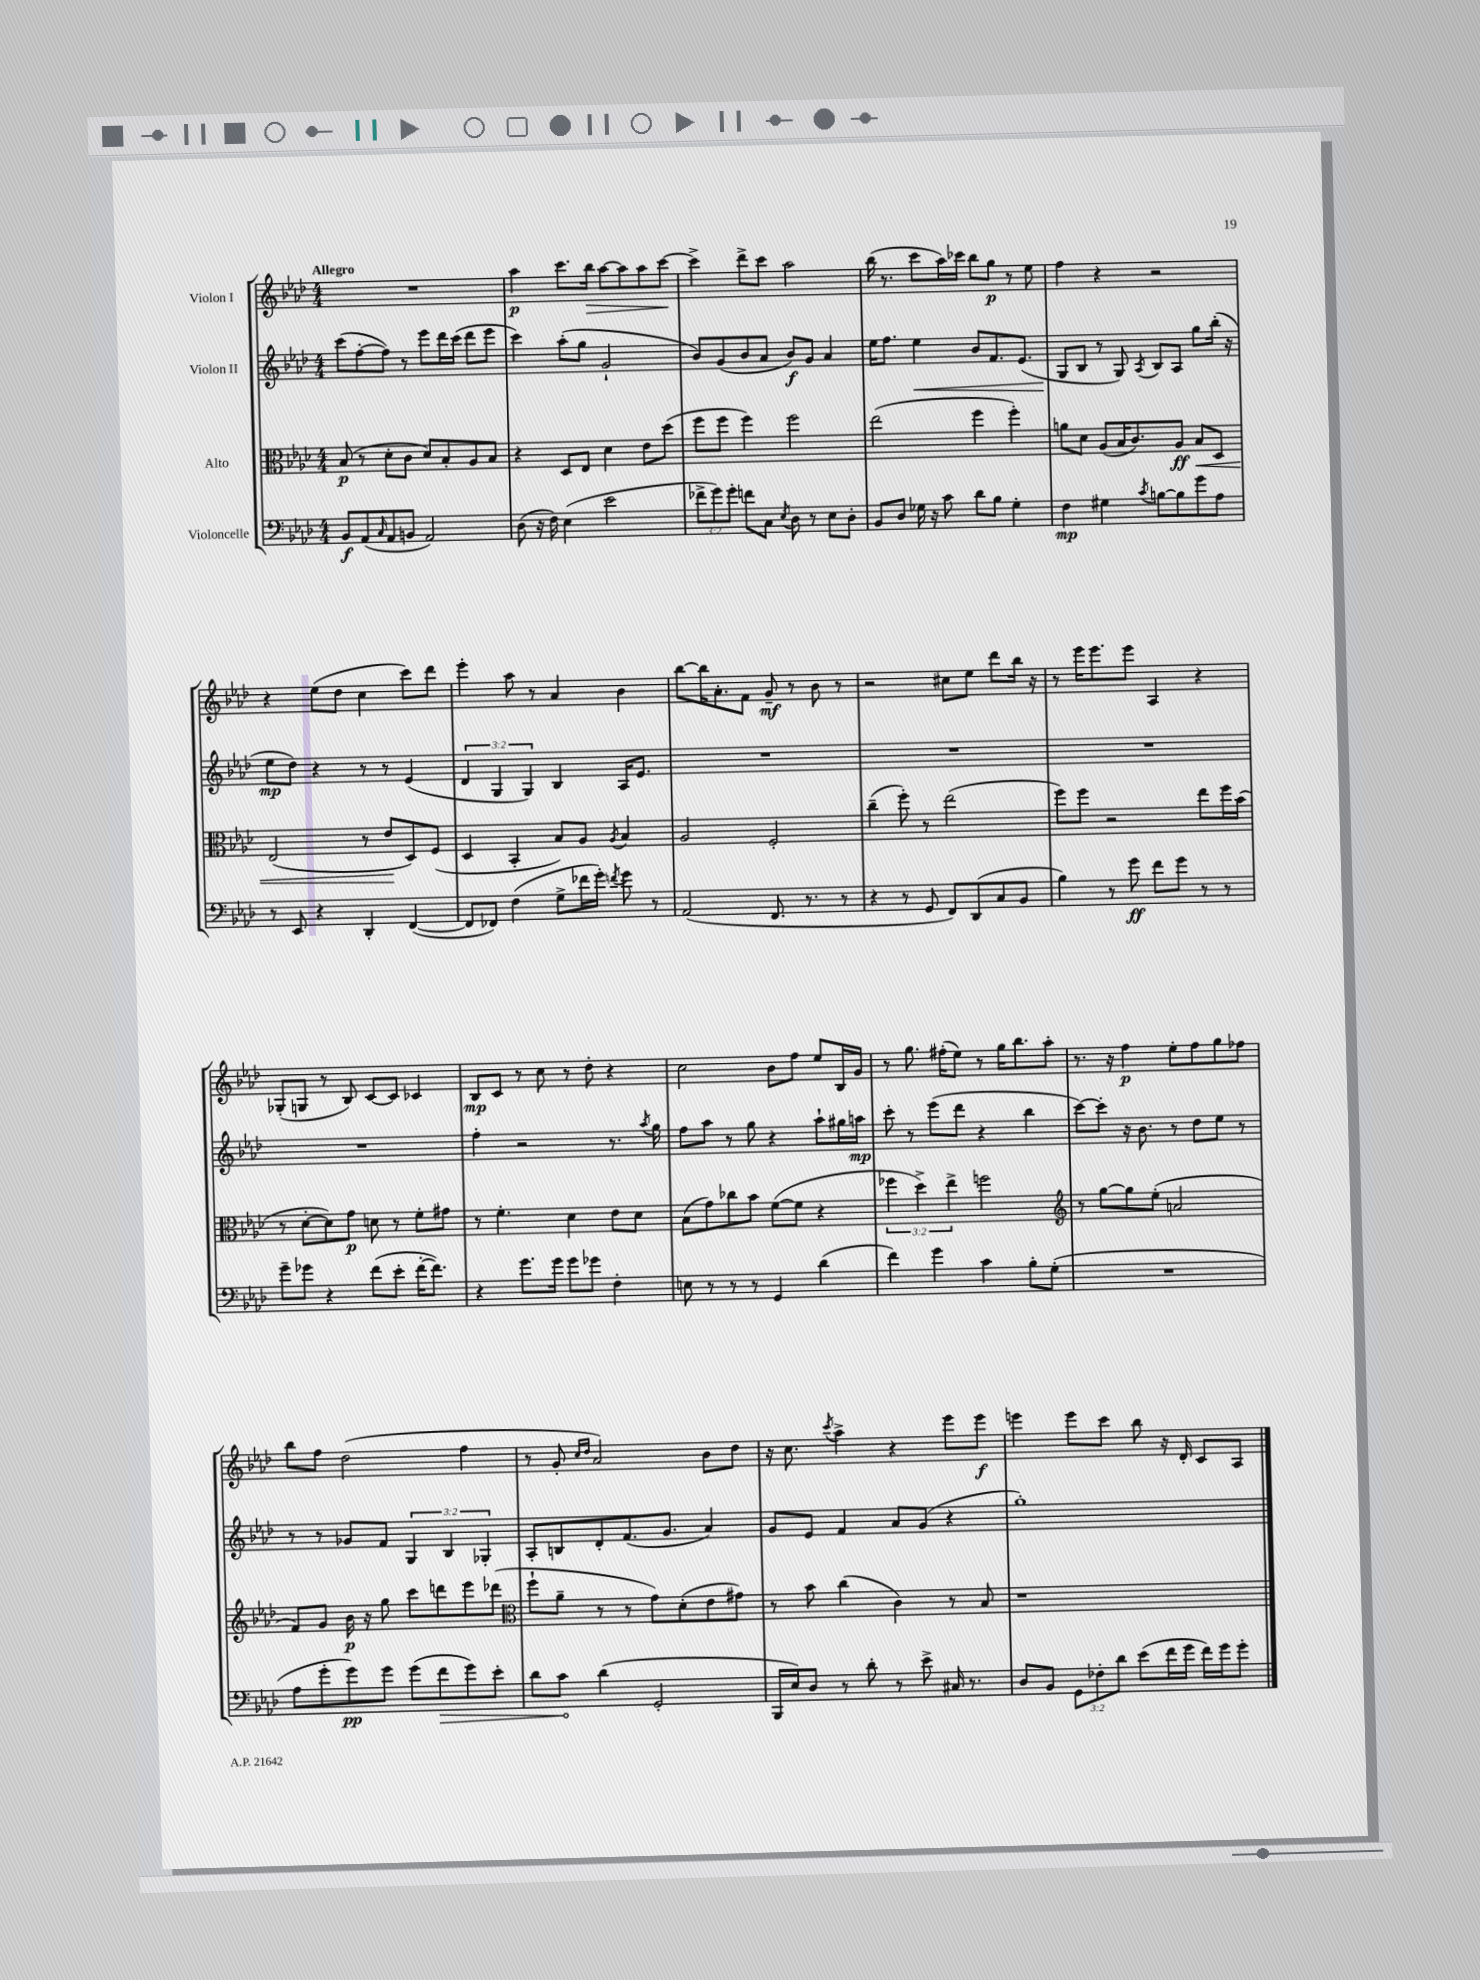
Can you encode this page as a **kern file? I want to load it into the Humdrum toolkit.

**kern	**kern	**kern	**kern
*staff4	*staff3	*staff2	*staff1
*clefF4	*clefC3	*clefG2	*clefG2
*k[b-e-a-d-]	*k[b-e-a-d-]	*k[b-e-a-d-]	*k[b-e-a-d-]
*M4/4	*M4/4	*M4/4	*M4/4
8BB-/L	(8B-/	(8ccc\L	1r
(8AA-/	8r	[8ff'\	.
16qqC/	.	.	.
8AA-/	8d-'\L	8ff\]J)	.
8BB/J	8c\J	8r	.
2AA-/)	8d-/L)	8eee-\L	.
.	8B-'/	16ddd-\L	.
.	.	(16ccc\JJ	.
.	8A-/	8ddd-\L	.
.	8B-/J	8eee-\J	.
=	=	=	=
(8D-\	4r	4ccc\)	4aa-\
16r	.	.	.
16F\)	.	.	.
(4E-\	8D-/L	(8aa-'\L	8.ccc\L
.	8E-/J	8gg\J	.
.	.	.	16bb-\Jk
2e-\	4d-\	2g`/	[8aa-\L
.	.	.	8aa-\]
.	8e-\L	.	8aa-\
.	(8dd-\J	.	[8ccc\J
=	=	=	=
12f-^\L	8ff\L	8b-/L)	4ccc^\]
12g\)	.	.	.
.	8ff\J	(8g/	.
12g'\J	.	.	.
8f\L	4ff\)	8b-/	8ddd-^\L
8C\J	.	8a-/J	8ccc\J
8qE-/	.	.	.
8D-\	2ff\	8b-/L)	2aa-\
8r	.	8g/J	.
8E-\L	.	4a-/	.
8D-'\J	.	.	.
=	=	=	=
8BB-/L	(2ee-\	16ee-\LK	(16bb-\
.	.	8.ff\J	8.r
8D-/J	.	.	.
16G-\	.	4ee-\	8ccc\L
16r	.	.	.
8c\	.	.	16aa-\L)
.	.	.	16ccc-\JJ
8d-\L	4ff\	8b-/L	8bb-\L
8B-\J	.	8.f/	8gg\J
4G-'\	4ff'\)	.	8r
.	.	(8.e-/J	.
.	.	.	8ee-\
=	=	=	=
4F\	8a\L	8G/L	4ff\
.	8d-\J	8B-/J	.
4G#\	(8A-/L	8r	4r
.	16B-/K	8G/)	.
.	8.c/)	.	.
8qc/	.	8qA-/	.
[8B\L	.	8B-/L	2r
8B\]	8A-/J	8A-/J	.
8g\	8B-/L	8gg\L	.
8A-\J	8D-/J	(16bb-'\Jk	.
.	.	16r	.
=	=	=	=
8r	(2E-/	8ee-\L	4r
8EE-/	.	8dd-\J)	.
4r	.	4r	(8ee-\L
.	.	.	8dd-\J
4DD-'/	8r	8r	4cc\
.	8e-/L	8r	.
([4FF/	8D-/)	(4e-/	8ccc\L)
.	(8F/J	.	8ddd-\J
=	=	=	=
8FF/]L	4D-/	6d-/	4eee-'\
8FF-/J)	.	.	.
.	.	6G/	.
(4F\	4BB-'/	.	8aa-\
.	.	6G/)	.
.	.	.	8r
8G^\L	8B-/L)	4B-/	4a-/
16f-\L	8A-/J	.	.
16g'\JJ)	.	.	.
8qf/	8qA-/	.	.
8g\	4B-/	16A-/LK	4b-\
.	.	8.e-/J	.
8r	.	.	.
=	=	=	=
(2AA-/	2A-/	1r	[8bb-\L
.	.	.	16bb-\]K
.	.	.	8.a-'\
.	.	.	8f\J
8.FF/	2F'/	.	8g~/
.	.	.	8r
8.r	.	.	.
.	.	.	8b-\
8r	.	.	8r
=	=	=	=
4r	(4cc~\	1r	2r
8r	8ff'\)	.	.
8GG/	8r	.	.
8FF/L)	(2ee-\	.	8cc#\L
(8DD-/	.	.	8ee-\J
8C/	.	.	8ddd-\L
8BB-/J	.	.	16bb-\Jk
.	.	.	16r
=	=	=	=
4B-\)	8ff\L)	1r	8r
.	8ff\J	.	16eee-\LK
.	.	.	8.eee-\
8r	2r	.	.
8g\	.	.	8eee-\J
8f\L	.	.	4A-/
8g\J	.	.	.
8r	8ee-\L	.	4r
8r	16ff\L	.	.
.	(16b-\JJ	.	.
=	=	=	=
8g~\L	8r	1r	(8G-'/L
8g-\J	[8d-'\L	.	8G/J
4r	8d-\])	.	8r
.	8g\J	.	8B-/)
(8f\L	8d\	.	[8c/L
8e-'\J	8r	.	8c/]J
[16f'\LK	8f'\L	.	4c-/
8.f\]J)	.	.	.
.	8g#\J	.	.
=	=	=	=
4r	8r	4ff'\	8B-/L
.	4.f'\	.	8c/J
8.g\L	.	2r	8r
.	.	.	8cc\
16g\Jk	.	.	.
8g\L	4d-\	.	8r
8g-\J	.	.	8dd-'\
4F'\	8e-\L	8.r	4r
.	8d-\J	.	.
.	.	8qaa-/	.
.	.	16gg\	.
=	=	=	=
8E\	(8B-\L	8ff\L	2cc\
8r	8g\)	8aa-\J	.
8r	8cc-\	8r	.
8r	8b-\J	8gg\	.
4GG/	([8f\L	4r	8b-\L
.	8f\]J	.	8ff\J
(4d-\	4r	8aa-`\L	8ee-/L
.	.	16gg#\L	16B-/L
.	.	16aa\JJ	16g/JJ
=	=	=	=
4f\)	6ff-\	8ccc'\	8r
.	.	8r	8.gg\
.	6dd-^\)	.	.
4g\	.	(8eee-\L	.
.	.	.	(16ff#'\LK
.	6ee-^\	.	.
.	.	8ddd-\J	8ee-\J)
4c\	2ff\	4r	8r
.	.	.	16gg\LK
.	.	.	8.bb-\
8B-'\L	.	4bb-\	.
(8G'\J	.	.	8aa-'\J
=	=	=	=
*	*clefG2	*	*
1r	8r	[8ccc\L)	8.r
.	[8gg\L	8ccc'\]J	.
.	.	.	16r
.	8gg\]	16r	4ff\
.	.	8.b-\	.
.	(8ee-'\J	.	.
.	2a/	8r	8ee-'\L
.	.	8dd-\L	8ff\
.	.	8ee-\J	8gg\
.	.	8r	8ff-\J
=	=	=	=
8A-\L	8f/L)	8r	8bb-\L
8g'\	8g/J	8r	8ff\J
8g\)	16b-\	8g-/L	(2dd-\
.	16r	.	.
8g\J	8gg\	8f/J	.
(8g\L	8ccc\L	6G/	.
8f\	8ddd\	.	.
.	.	6B-/	.
8g\)	8eee-\	.	4ff\
.	.	6G-'/	.
8e-'\J	(8ddd-\J	.	.
=	=	=	=
*	*clefC3	*	*
8d-\L	8ff`\L	8A-'/L	8r
8c\J	8a-~\J	8B/	8g'/
.	.	.	16qqcc/LL
.	.	.	16qqdd-/JJ
(4d-\	8r	8d-'/	2a-/)
.	8r	(8.f/	.
2GG'/	8g\L)	.	.
.	.	8.g/J	.
.	(8d-'\	.	.
.	8e-\	4a-/)	8b-\L
.	8g#\J)	.	8dd-\J
=	=	=	=
16BBB-/LL	8r	8g/L	16r
16E-/J)	.	.	8.cc\
8D-/J	8b-\	8e-/J	.
.	.	.	8qccc/
8r	(4cc\	4f/	4aa-^\
8d-'\	.	.	.
8r	4c\)	8a-/L	4r
8e-^\	.	(8g/J	.
16C#/	8r	4r	8eee-\L
8.r	.	.	.
.	8B-/	.	8eee-\J
=	=	=	=
8D-/L	1r	1gg')	4eee\
8BB-/J	.	.	.
12GG\L	.	.	8eee\L
12F-'\	.	.	.
.	.	.	8ccc\J
12d-\J	.	.	.
(8e-\L	.	.	8bb-\
16f\L	.	.	16r
16g\JJ	.	.	16d-'/
16f\LL)	.	.	8c/L
16g\J	.	.	.
8g'\J	.	.	8A-/J
==	==	==	==
*-	*-	*-	*-
